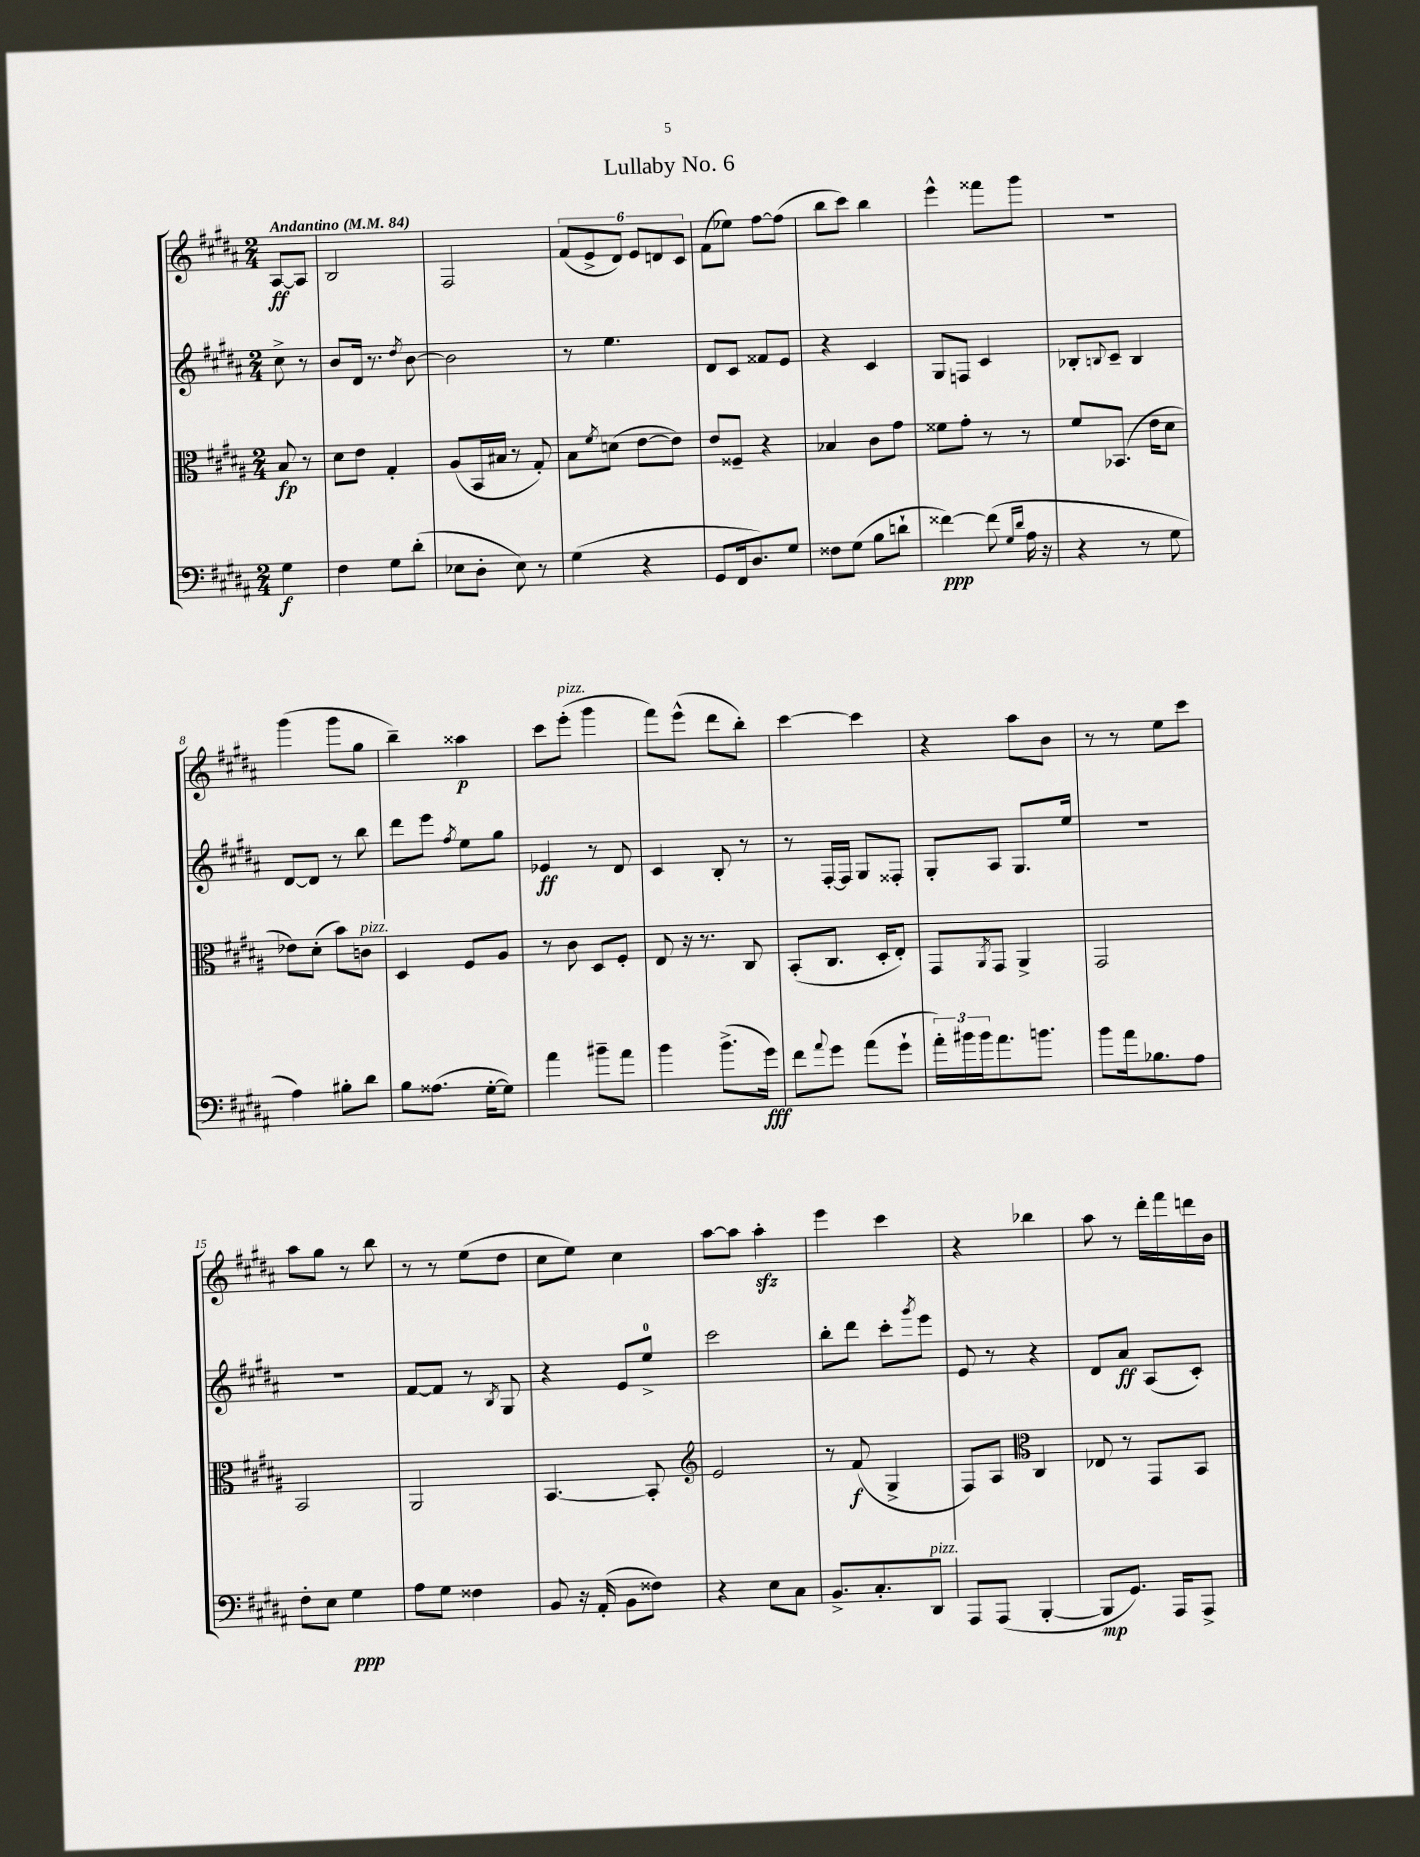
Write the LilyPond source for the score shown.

\header { title = "Lullaby No. 6" }
<<
\new StaffGroup <<
\new Staff = "s0" {
    \clef treble \key b \major \numericTimeSignature \time 2/4 \partial 4 \tempo "Andantino" 4 = 84
    ais8~\ff ais8 |
    b2 |
    fis2 |
    \tuplet 6/4 { fis'8( e'8-> dis'8) e'8 d'8 cis'8 } |
    fis'8( ees''8) fis''8~ fis''8( |
    b''8 cis'''8) b''4 |
    e'''4-^ fisis'''8 gis'''8 |
    R2 |
    gis'''4( gis'''8 gis''8 |
    b''4--) aisis''4\p |
    cis'''8 e'''8-.^\markup { \italic "pizz." }( gis'''4 |
    fis'''8) e'''8-^( dis'''8 b''8-.) |
    cis'''4~ cis'''4 |
    r4 ais''8 b'8 |
    r8 r8 e''8 cis'''8 |
    ais''8 gis''8 r8 b''8 |
    r8 r8 e''8( dis''8 |
    cis''8 e''8) cis''4 |
    ais''8~ ais''8 ais''4-.\sfz |
    e'''4 cis'''4 |
    r4 bes''4 |
    ais''8 r8 dis'''16-. fis'''16 d'''16 b'16 \bar "|." |
}
\new Staff = "s1" {
    \clef treble \key b \major \numericTimeSignature \time 2/4 \partial 4
    cis''8-> r8 |
    b'8 dis'16 r8. \acciaccatura { dis''8 } b'8~ |
    b'2 |
    r8 e''4. |
    dis'8 cis'8 fisis'8 e'8 |
    r4 cis'4 |
    gis8 f8 cis'4 |
    bes8-. \appoggiatura { b8 } cis'8-- b4 |
    dis'8~ dis'8 r8 b''8 |
    dis'''8 e'''8 \acciaccatura { fis''8 } e''8 gis''8 |
    ees'4\ff r8 dis'8 |
    cis'4 b8-. r8 |
    r8 fis16~-. fis16 gis8 fisis8-. |
    gis8-. ais8 gis8. e''16 |
    R2 |
    R2 |
    fis'8~ fis'8 r8 \acciaccatura { b8 } gis8 |
    r4 e'8 e''8-0-> |
    cis'''2 |
    b''8-. dis'''8 cis'''8-. \acciaccatura { gis'''8 } e'''8 |
    e'8 r8 r4 |
    dis'8 ais'8\ff ais8( cis'8-.) \bar "|." |
}
\new Staff = "s2" {
    \clef alto \key b \major \numericTimeSignature \time 2/4 \partial 4
    b8\fp r8 |
    dis'8 e'8 gis4-. |
    ais8( b,16 bis16 r8 gis8-.) |
    b8 \acciaccatura { fis'8 } d'8( e'8~ e'8) |
    e'8 fisis8-- r4 |
    bes4 cis'8 gis'8 |
    fisis'8 gis'8-. r8 r8 |
    fis'8 bes,8.( e'16 dis'8 |
    ees'8) dis'8-.( b'8) c'8^\markup { \italic "pizz." } |
    dis4 fis8 ais8 |
    r8 cis'8 dis8 fis8-. |
    e8 r16 r8. cis8 |
    b,8-.( cis8. dis16-. e8-.) |
    gis,8 \acciaccatura { ais,8 } gis,8 ais,4-> |
    gis,2 |
    b,2 |
    ais,2 |
    b,4.~ b,8-. |
    \clef treble e'2 |
    r8 fis'8\f( gis4-> |
    fis8) ais8 \clef alto cis4 |
    ees8 r8 gis,8 b,8 \bar "|." |
}
\new Staff = "s3" {
    \clef bass \key b \major \numericTimeSignature \time 2/4 \partial 4
    gis4\f |
    fis4 gis8 dis'8-.( |
    ees8 dis8-. ees8) r8 |
    gis4( r4 |
    gis,8 fis,16 dis8.) gis8 |
    fisis8 gis8( b8 d'8-! |
    fisis'4~\ppp) fisis'8( \grace { gis16 dis'16 } ais16 r16 |
    r4 r8 gis8 |
    ais4) bis8-. dis'8 |
    b8 aisis8.( gis16~-. gis8) |
    ais'4 bis'8-- ais'8 |
    b'4 b'8.->( gis'16\fff) |
    fis'8 \appoggiatura { ais'8 } gis'8 ais'8( gis'8-! |
    \tuplet 3/2 { ais'16-.) bis'16 bis'16 } ais'8. b'8. |
    b'8 ais'16 bes8. ais8 |
    fis8-. e8 gis4\ppp |
    ais8 gis8 fisis4 |
    b,8 r16 ais,16-.( b,8 fisis8) |
    r4 e8 cis8 |
    b,8.-> cis8.-. dis,8^\markup { \italic "pizz." } |
    ais,,8 ais,,8( b,,4~-. |
    b,,8\mp gis,8.) ais,,16 ais,,8-> \bar "|." |
}
>>
>>
